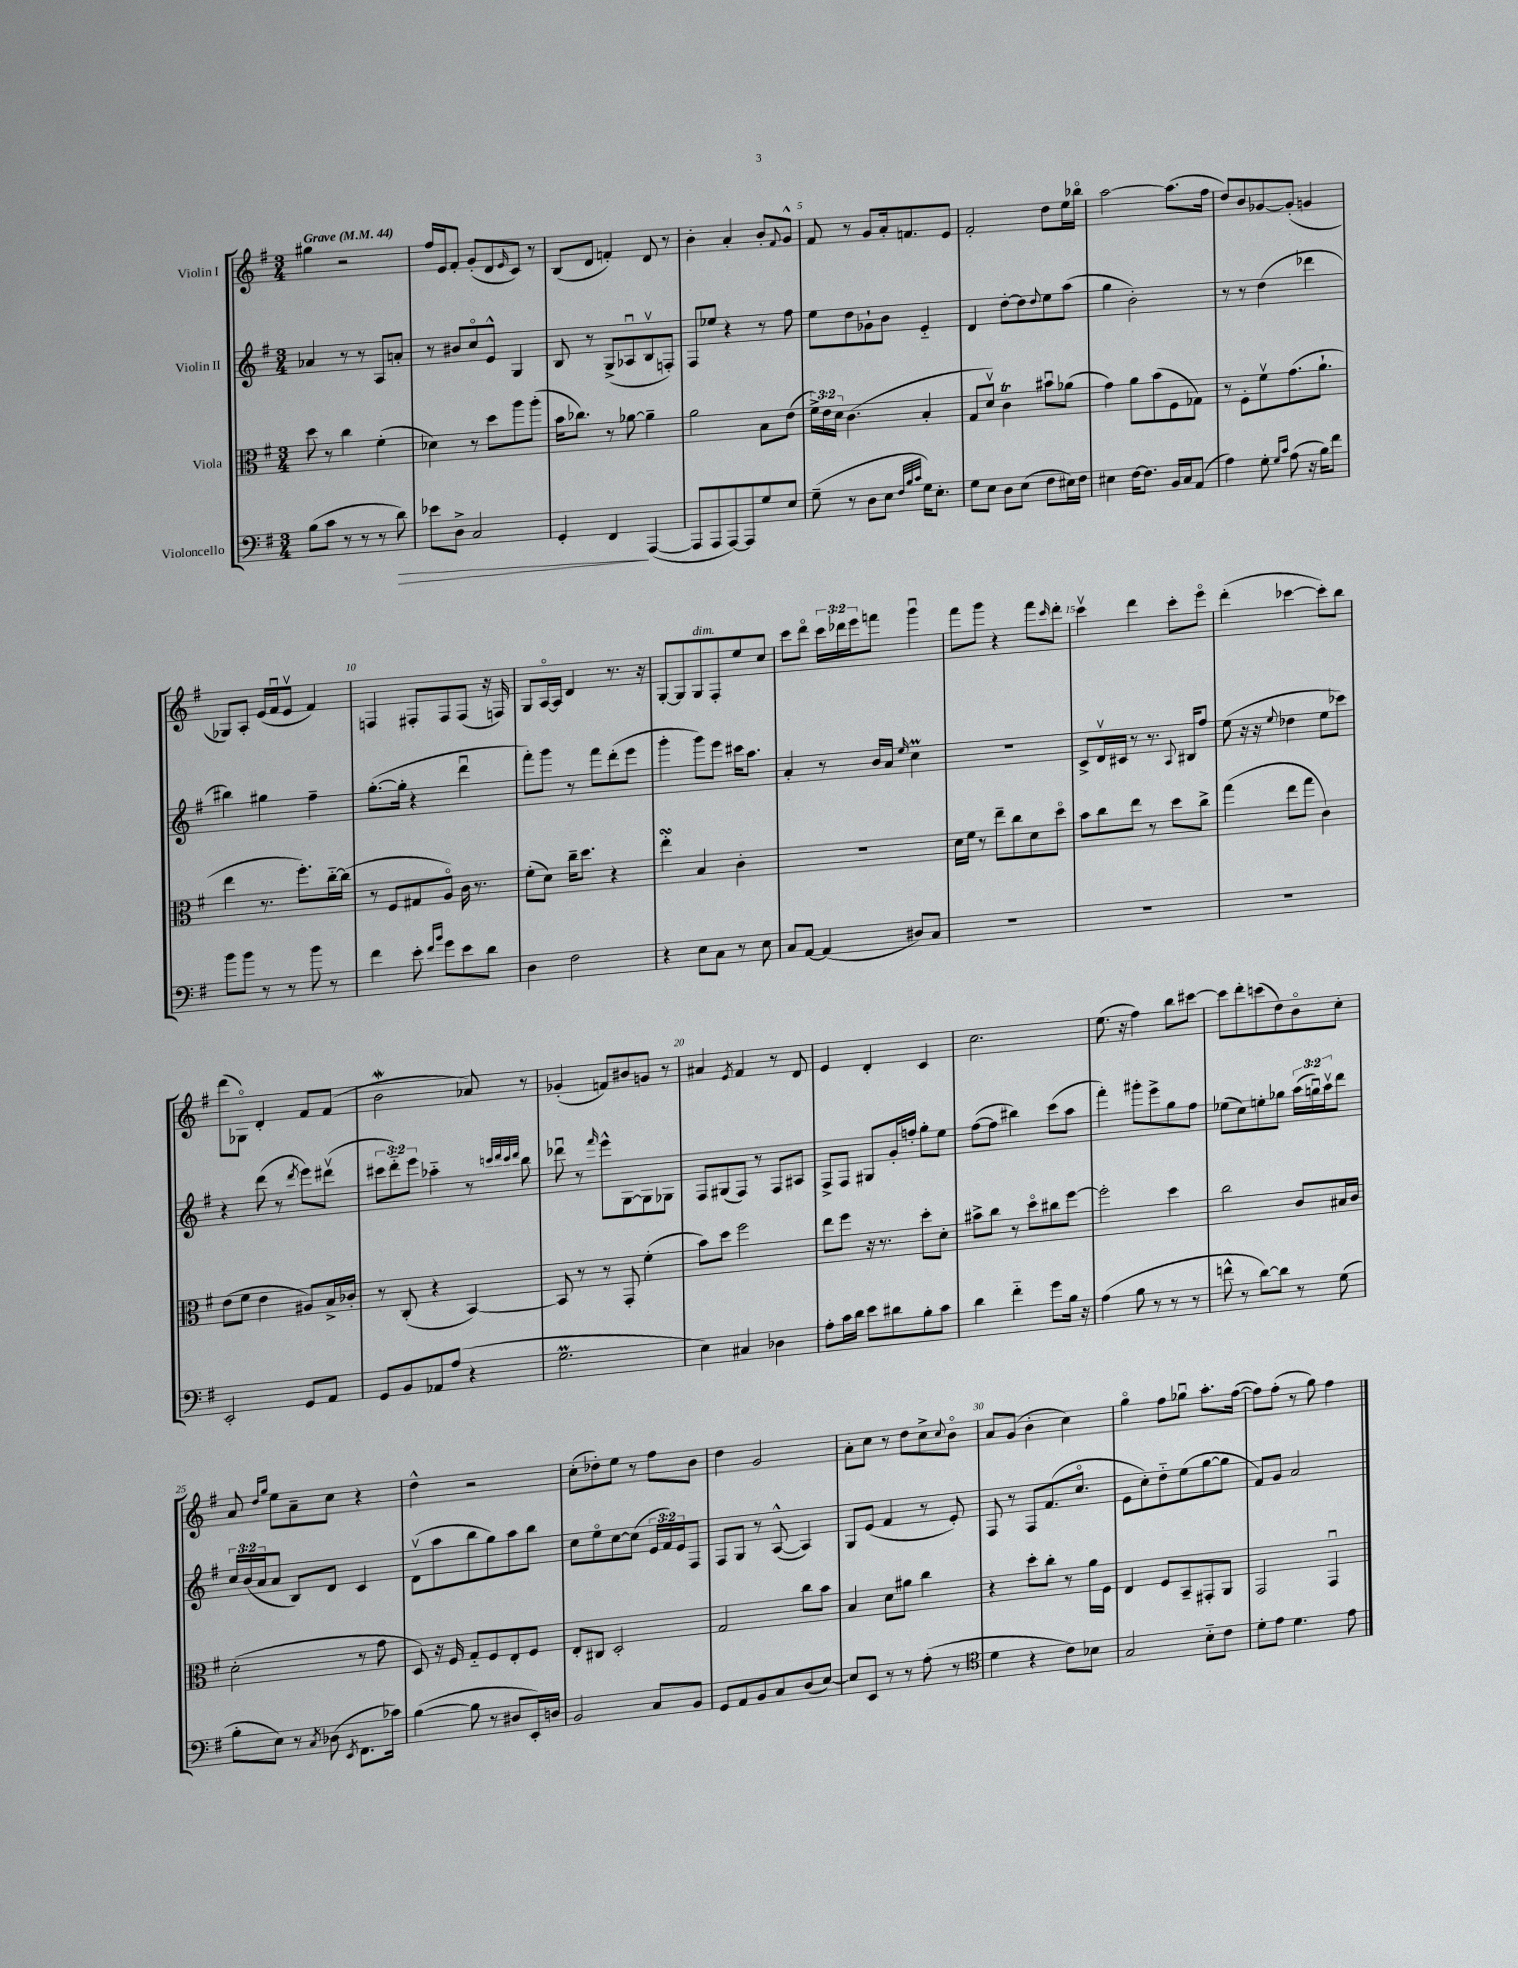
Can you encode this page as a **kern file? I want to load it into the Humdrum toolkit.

**kern	**kern	**kern	**kern
*staff4	*staff3	*staff2	*staff1
*clefF4	*clefC3	*clefG2	*clefG2
*k[f#]	*k[f#]	*k[f#]	*k[f#]
*M3/4	*M3/4	*M3/4	*M3/4
*MM44	*MM44	*MM44	*MM44
(8B\L	8dd\	4a-/	4gg#\
8c\J	8r	.	.
8r	4cc\	8r	2r
8r	.	8r	.
8r	(4f#'\	8A/L	.
8d\)	.	8a'/J	.
=	=	=	=
8e-\L	4d-\)	8r	16ff#/LL
.	.	.	16e/J
8D^\J	.	8b#/L	8f#'/J
2C/	8r	8cco/	(8g'/L
.	8dd\L	8e^^/J	8d/
.	.	.	16qqe/
.	8aa\	4G/	8c/J)
.	(8aa'\J	.	8r
=	=	=	=
4GG'/	16b\LK	8B/	(8B/L
.	8.cc-\J)	.	.
.	.	8r	8d/J
4FF#/	8r	(8G^/L	4f'/)
.	[8a-\	8A-u/	.
([4AAA/	4a-~\]	8Bv/	8d/
.	.	8F'/J)	8r
=	=	=	=
8AAA/]L	2a\	8F#/L	4b'\
8AAA/	.	8ee-/J	.
[8AAA/)	.	4r	4a'/
8AAA/]	.	.	.
8G/	8B\L	8r	8b'/L
.	.	.	8qqf#/
8E/J	(8e\J	8ff#\	8g^^/J
=	=	=	=
(8G~\	24f#^\LL)	8ee\L	8f#/
.	24e\	.	.
.	24d\JJ	.	.
8r	(4.c\	8dd\	8r
8D\L	.	8g-`\	8g/L
8E\J	.	8b\J	16a'/k
.	.	.	8.f/
32qqF#/LLL	.	.	.
32qqB/	.	.	.
32qqc/JJJ	.	.	.
16G\LK)	4B'/	4e'~/	.
8.E'\J	.	.	.
.	.	.	8e/J
=	=	=	=
8G\L	8G/L	4d/	2f#'/
8E\J	8dv/J)	.	.
8D\L	4c\	[8dd'\L	.
(8E\J	.	8dd\]	.
.	.	8qqdd/	.
8F#\L	8b#u\L	8ee\	8dd\L
16E#\L)	(8a-\J	(8aa\J	16ee\L
16F#\JJ	.	.	16bb-o\JJ
=	=	=	=
4E#\	4g\)	4gg\	[2aa\
[16F#\LK	8a\L	2b'\)	.
8.F#\]J	.	.	.
.	(8b\	.	.
16BB/LL	8F#\	.	(8.aa\]L
16C/J	.	.	.
(8AA/J	8G-\J)	.	.
.	.	.	16ff#\Jk
=	=	=	=
4A\)	8r	8r	8dd/L)
.	8F#'\L	8r	8b/
8G'\	8f#v\	(4dd\	[8g-/
16qqG/LL	.	.	.
16qqc/JJ	.	.	.
(8A\	(8.g\	.	(8g-'/]J
16r	.	4ddd-\	4g/
16B\LK)	8.a`\J	.	.
8f#\J	.	.	.
=	=	=	=
8b\L	4ee\	4bb#\)	8G-/L)
8b\J	.	.	8A'/J
8r	8.r	4gg#\	(16e/LL
.	.	.	16f#u/J
8r	.	.	8ev/J
.	8.ff#'\L)	.	.
8b\	.	4ff#~\	4f#/)
8r	[16cc'~\L	.	.
.	(16cc\]JJ	.	.
=	=	=	=
4f#\	8r	([8.gg'\L	4F/
.	8F#/L	.	.
.	.	16gg'\]Jk	.
8e'\	8G#/	4r	8F#'/L
16qqf#/LL	.	.	.
16qqb/JJ	.	.	.
8g\L	8Ao/J)	.	8F#/
8e\	16c\	4dddu\	(8F#/J
.	8.r	.	.
8d\J	.	.	16r
.	.	.	16F/)
=	=	=	=
4D\	(8f#'\L	8fff#'\L)	8G/L
.	8d\J)	8ggg\J	[16Ao/L
.	.	.	16A/]JJ
2F#\	16cc~\LK	8r	4d/
.	8.dd\J	.	.
.	.	8fff#\L	.
.	4r	(8ddd'\	8.r
.	.	8eee\J	.
.	.	.	16r
=	=	=	=
4r	4ee'\	4ggg'\	[8G'/L
.	.	.	8G/]
8E\L	4B/	8ggg\L)	8G/
8C\J	.	8eee\J	8F#'/
8r	4c'\	16ccc#\LK	8ee/
.	.	8.aa\J	.
8E\	.	.	8cc/J
=	=	=	=
8C/L	2.r	4a'/	8ccc\L
[8AA/J	.	.	8dddo\J
(4AA/]	.	8r	24ccc\LL
.	.	.	24ddd-\
.	.	.	24eee\J
.	.	16b/LL	8fff\J
.	.	16a/JJ	.
.	.	16qqee/	.
8D#/L)	.	4cc\	4gggu\
8C/J	.	.	.
=	=	=	=
2.r	16d\LL	2.r	8fff#\L
.	16f#\JJ	.	.
.	8r	.	8ggg\J
.	8ee~\L	.	4r
.	8cc\	.	.
.	8d\	.	8fff#\L
.	.	.	16qqccc/
.	8ddo\J	.	8ddd'\J
=	=	=	=
2.r	8b\L	8c^/L	4cccv\
.	8cc\	16dv/L	.
.	.	16c#/JJ	.
.	8ee\J	8r	4ddd\
.	8r	8.r	.
.	8dd\L	.	8ccc'\L
.	.	8qqA/	.
.	.	16B#/LK	.
.	8cc^\J	8ff#/J	8eeeo\J
=	=	=	=
2.r	(4gg\	(8ee\	(4ddd'\
.	.	16r	.
.	.	16r	.
.	.	8qqee/	.
.	8ee\L	4dd-\	[4ccc-\
.	8gg\J	.	.
.	4c\)	8ee\L	8ccc-'\]L)
.	.	8ccc-\J)	8bb\J
=	=	=	=
2EE'/	(8e\L	4r	(8ddd\L
.	8f#\J	.	8G-o\J)
.	4e\	(8ddd\	4d'/
.	.	8r	.
.	.	8qddd/	.
8GG/L	8A#/L)	8eee\L)	8f#/L
8AA/J	16B^/L	(8ddd#v\J	(8f#/J
.	16c-'/JJ	.	.
=	=	=	=
8GG/L	8r	12ccc#\L	2b\
.	.	12ddd'~\)	.
8BB/	(8C'/	.	.
.	.	12eee\J	.
8AA-/	4r	4aa-'~\	.
(8A/J	.	.	.
4r	[4BB/)	8r	8a-/)
.	.	32qqccc/LLL	.
.	.	32qqddd/	.
.	.	32qqccc/	.
.	.	32qqddd/JJJ	.
.	.	8bb\	8r
=	=	=	=
2.G\	8BB/]	8ddd-u\	(4g-'/
.	8r	8r	.
.	.	16qqfff#/	.
.	8r	8eee^^\L	8f/L)
.	8GG'/	[8G\	8b#/
.	(4f#'\	8G\]	8g/J
.	.	8G-\J	8r
=	=	=	=
4E\)	8b\L)	8F#/L	4a#/
.	8dd\J	(8G#/	.
.	.	.	8qe/
4C#/	2ff#\	8F#/J)	4f#/
.	.	8r	.
4D-\	.	8F#/L	8r
.	.	8A#/J	8d/
=	=	=	=
8A'\L	8ee\L	8F#^/L	4e/
16c\L	8ff#\J	8F#/J	.
16d\JJ	.	.	.
8e\L	16r	8G#/L	4d'/
.	8.r	.	.
8d#\	.	16g'/L	.
.	.	16ff'/JJ	.
8B'\	8dd'\L	8gg'\L	4c/
8c\J	8d'\J	8ee\J	.
=	=	=	=
4d\	8b#^\L	([8ff#\L	2.cc\
.	8cc\J	8ff#\]J	.
4f#'~\	8r	4bb#\)	.
.	8ddo\L	.	.
8g\L	8cc#\	(8ccc\L	.
16B\Jk	[8ff#\J	8aa\J	.
16r	.	.	.
=	=	=	=
(4A\	2ff#'\]	4fff#'\)	(8.ee\
.	.	.	16r
8B\	.	8ggg#'\L	4ff#\)
8r	.	8eee^\	.
8r	4dd\	8gg\	8bb\L
8r	.	8ff#\J	[8ccc#\J
=	=	=	=
8f^^\	2cc\	(8ee-\L	8ccc#\]L
8r	.	8cc\)	8ddd'\
[8d\L)	.	8ee'\	(8ccc\
8d\]J	.	8gg-\J	8dd\)
8r	8c/L	(24aa\LL	8bo\
.	.	24ggu\)	.
.	.	24aav\J	.
(8G\	16B#/L	8ddd\J	8cc'\J
.	16c/JJ	.	.
=	=	=	=
8B'\L	(2d'\	24cc/LL	8a/
.	.	(24b/	.
.	.	24a/J	.
.	.	.	16qqdd/LL
.	.	.	16qqgg/JJ
8E\J)	.	8a/J	8ee\L
8r	.	8B/L)	8a~\
8qC/	.	.	.
(8D-\	.	8d/J	8cc\J
8qEE/	.	.	.
8.FF#\L	8r	4c/	4r
.	8g\	.	.
16c-\Jk)	.	.	.
=	=	=	=
([4B\	8D/)	(8dv\L	4dd^^\
.	16r	8aa\	.
.	16F#/	.	.
8B\]	8G'~/L	8bb\	2r
8r	8F#/	8gg\)	.
8D#/L	8E'/	8aa\	.
16EE'/L)	8F#/J	8bb\J	.
16D/JJ	.	.	.
=	=	=	=
2BB/	8E'/L	8cc\L	(8cc'\L
.	8C#/J	8eeo\	8dd-'\)
.	2D'/	[8cc\	8ee\J
.	.	(8cc\]J	8r
8C/L	.	24e/LL	8ff#\L
.	.	24f#/)	.
.	.	24e/J	.
8BB/J	.	8F#/J	8b\J
=	=	=	=
8GG/L	2G/	8F#/L	4dd\
8AA/	.	8G/J	.
8BB/	.	8r	2g/
8C/	.	([8A^^/	.
(8D/	8cc\L	4A/])	.
[8E/J)	8b\J	.	.
=	=	=	=
8E/]L	4B/	8G/L	8a'\L
8EE/J	.	(8e/J	8cc\J
8r	8d\L	4f#/	8r
8r	8a#\J	.	8dd\L
(8A'\	4cc\	8r	8cc^\
.	.	.	8qqcc/
8r	.	8e'/)	8bo\J
=	=	=	=
*clefC4	*	*	*
4d\	4r	8F#/	8a/L
.	.	8r	(8g/J
4r	8dd'\L	8F#/L	4b'\
.	8cc'\J	(8.f#/	.
8c\L)	8r	.	4cc\)
.	.	8.cco/J	.
8B-\J	16a\LL	.	.
.	16F#\JJ	.	.
=	=	=	=
2G/	4E/	8e\L	4ggo\
.	.	8cc'\)	.
.	8F#/L	8dd'~\	8ff#\L
.	8BB~/	(8ee\	8gg-u\J
8B'~\L	8GG#'/	[8gg\	8.aa'\L
8c\J	8AA/J	8gg\]J	.
.	.	.	([16ff#\Jk
=	=	=	=
8d'\L	2GG/	8f#/L)	8ff#\]L)
8e\J	.	8g/J	(8ff#'\J
4.d\	.	2a/	8r
.	.	.	8gg\)
.	4GGu/	.	4ff#\
8e\	.	.	.
==	==	==	==
*-	*-	*-	*-
